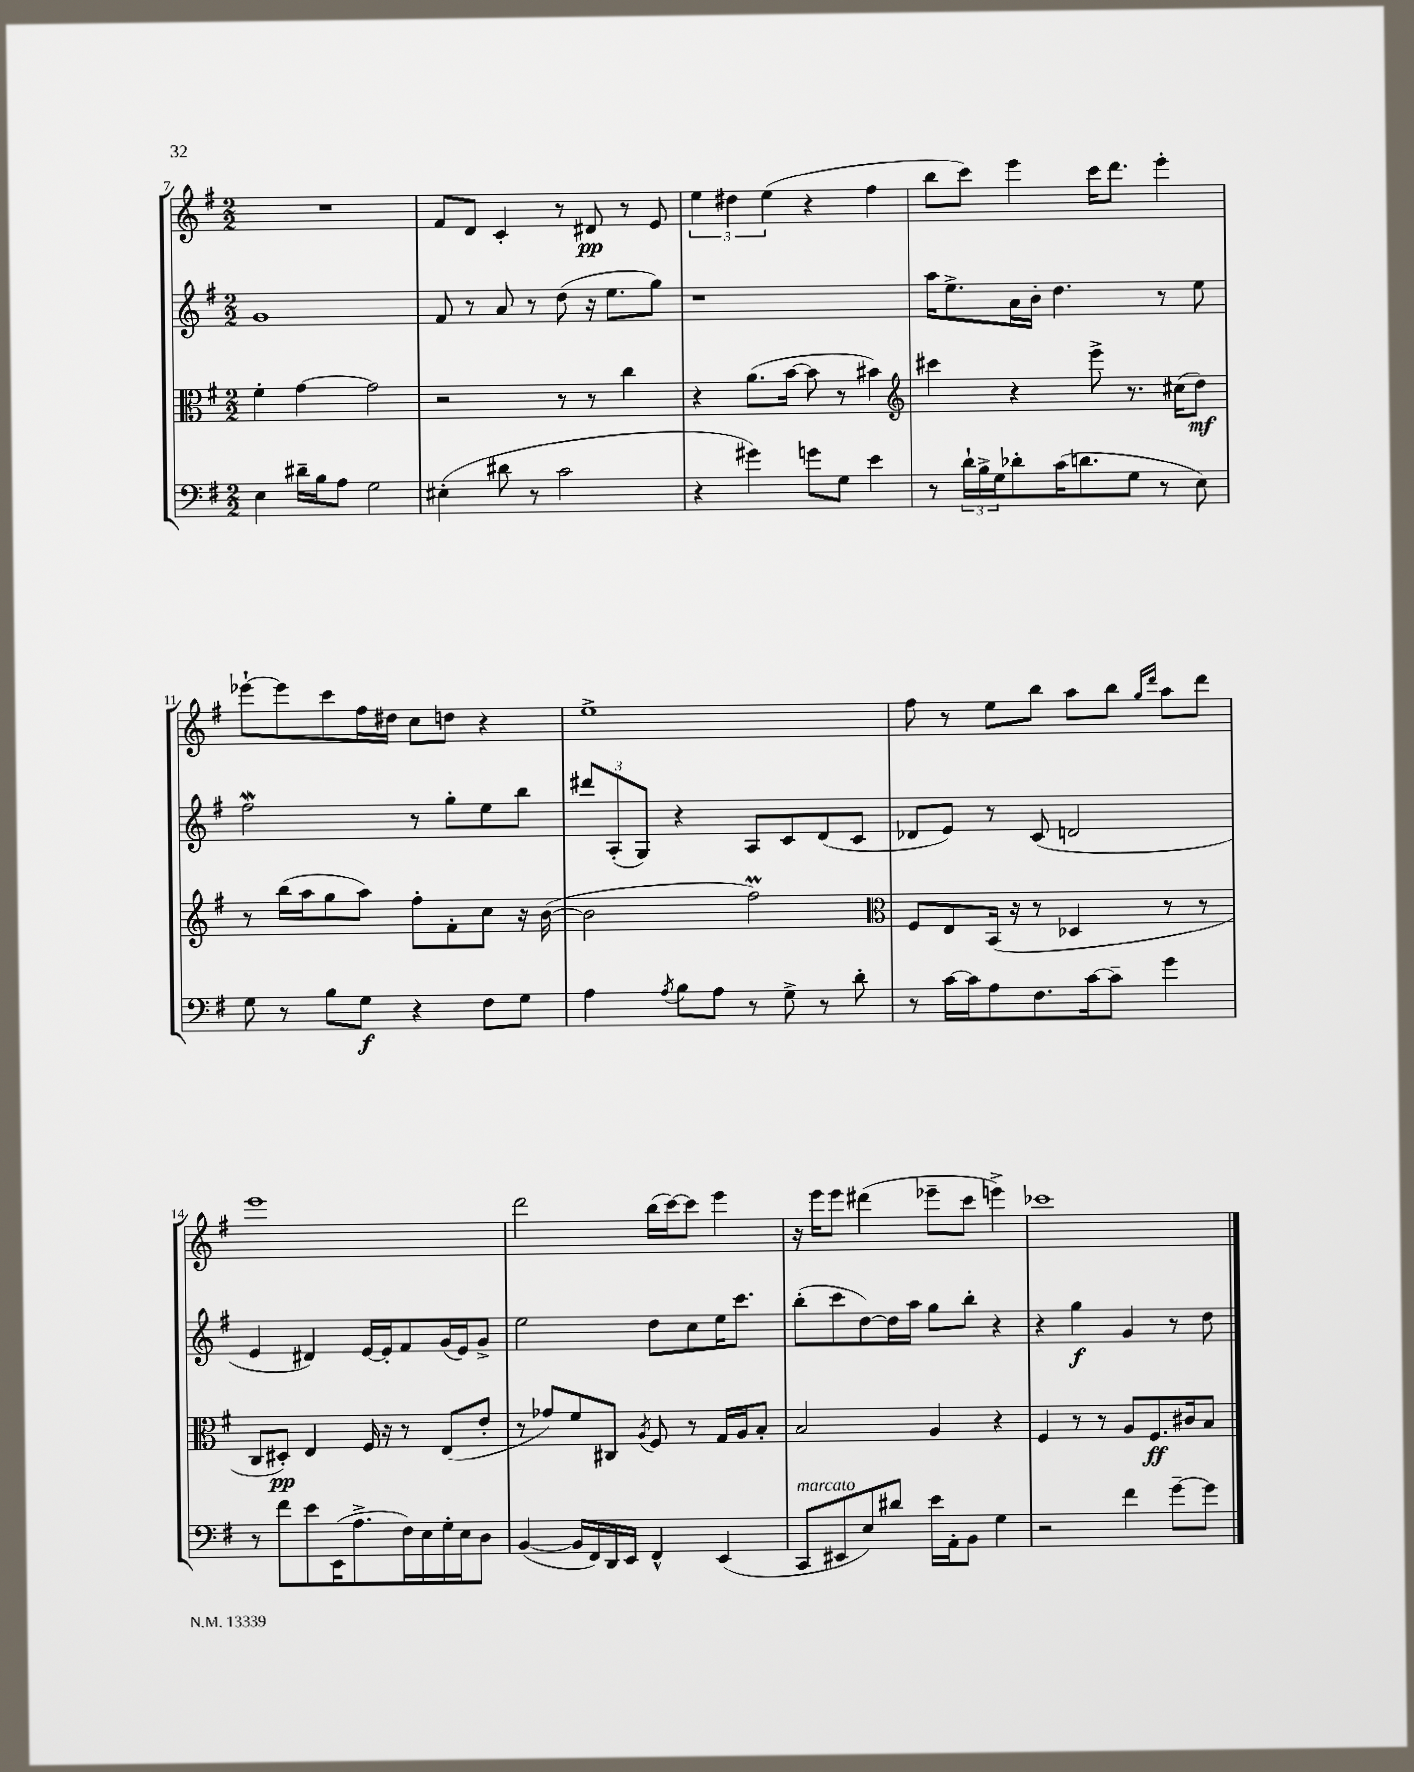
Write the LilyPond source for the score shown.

<<
\new StaffGroup <<
\new Staff = "s0" {
    \clef treble \key g \major \numericTimeSignature \time 2/2
    R1 |
    fis'8 d'8 c'4-. r8 dis'8\pp r8 e'8 |
    \tuplet 3/2 { e''4 dis''4 e''4( } r4 fis''4 |
    b''8 c'''8) e'''4 c'''16 d'''8. e'''4-. |
    ees'''8~-! ees'''8 c'''8 fis''16 dis''16 c''8 d''8 r4 |
    e''1-> |
    fis''8 r8 e''8 b''8 a''8 b''8 \grace { g''16 d'''16 } a''8 d'''8 |
    e'''1 |
    d'''2 b''16( c'''16~) c'''8 e'''4 |
    r16 e'''16 e'''8 dis'''4( ees'''8-- c'''8 e'''4->) |
    ces'''1 \bar "|." |
}
\new Staff = "s1" {
    \clef treble \key g \major \numericTimeSignature \time 2/2
    g'1 |
    fis'8 r8 a'8 r8 d''8( r16 e''8. g''8) |
    r1 |
    a''16 e''8.-> a'16 b'16-. d''4. r8 e''8 |
    fis''2\mordent r8 g''8-. e''8 b''8 |
    \tuplet 3/2 { dis'''8 a8-.( g8) } r4 a8 c'8 d'8( c'8 |
    des'8 e'8) r8 c'8( d'2 |
    e'4 dis'4) e'16~ e'16-. fis'8 g'16( e'16) g'8-> |
    e''2 d''8 c''8 e''16 c'''8. |
    b''8-.( c'''8 d''8~) d''16 a''16 g''8 b''8-. r4 |
    r4 g''4\f g'4 r8 d''8 \bar "|." |
}
\new Staff = "s2" {
    \clef alto \key g \major \numericTimeSignature \time 2/2
    fis'4-. g'4~ g'2 |
    r2 r8 r8 c''4 |
    r4 a'8.( b'16~ b'8 r8 bis'4) |
    \clef treble cis'''4 r4 e'''8-> r8. cis''16( d''8\mf) |
    r8 b''16( a''16 g''8 a''8) fis''8-. fis'8-. c''8 r16 b'16~( |
    b'2 fis''2\prall) |
    \clef alto fis8 e8 b,16( r16 r8 des4 r8 r8 |
    c8 dis8-.\pp) e4 fis16 r16 r8 e8( e'8-. |
    r8 ges'8) fis'8 cis8 \acciaccatura { a8 } fis8 r8 g16 a16 b8-. |
    b2 a4 r4 |
    fis4 r8 r8 a8 fis8.\ff cis'16 b8 \bar "|." |
}
\new Staff = "s3" {
    \clef bass \key g \major \numericTimeSignature \time 2/2
    e4 dis'16-- b16 a8 g2 |
    eis4-.( dis'8 r8 c'2 |
    r4 gis'4) g'8 g8 e'4 |
    r8 \tuplet 3/2 { d'16-! b16-> g16 } des'8-. c'16( d'8. g8 r8 e8) |
    g8 r8 b8 g8\f r4 fis8 g8 |
    a4 \acciaccatura { a8 } b8 a8 r8 g8-> r8 d'8-. |
    r8 c'16~ c'16 a8 fis8. c'16~ c'8-- g'4 |
    r8 fis'8 e'8 e,16( a8.-> fis16) e16 g16-. e16 d8 |
    b,4~( b,16 fis,16) d,16 e,16 fis,4-^ e,4( |
    c,8^\markup { \italic "marcato" } eis,8 e8) dis'8 e'16 a,16-. b,8 g4 |
    r2 fis'4 g'8~-- g'8 \bar "|." |
}
>>
>>
\layout { \context { \Score currentBarNumber = #7 } }
